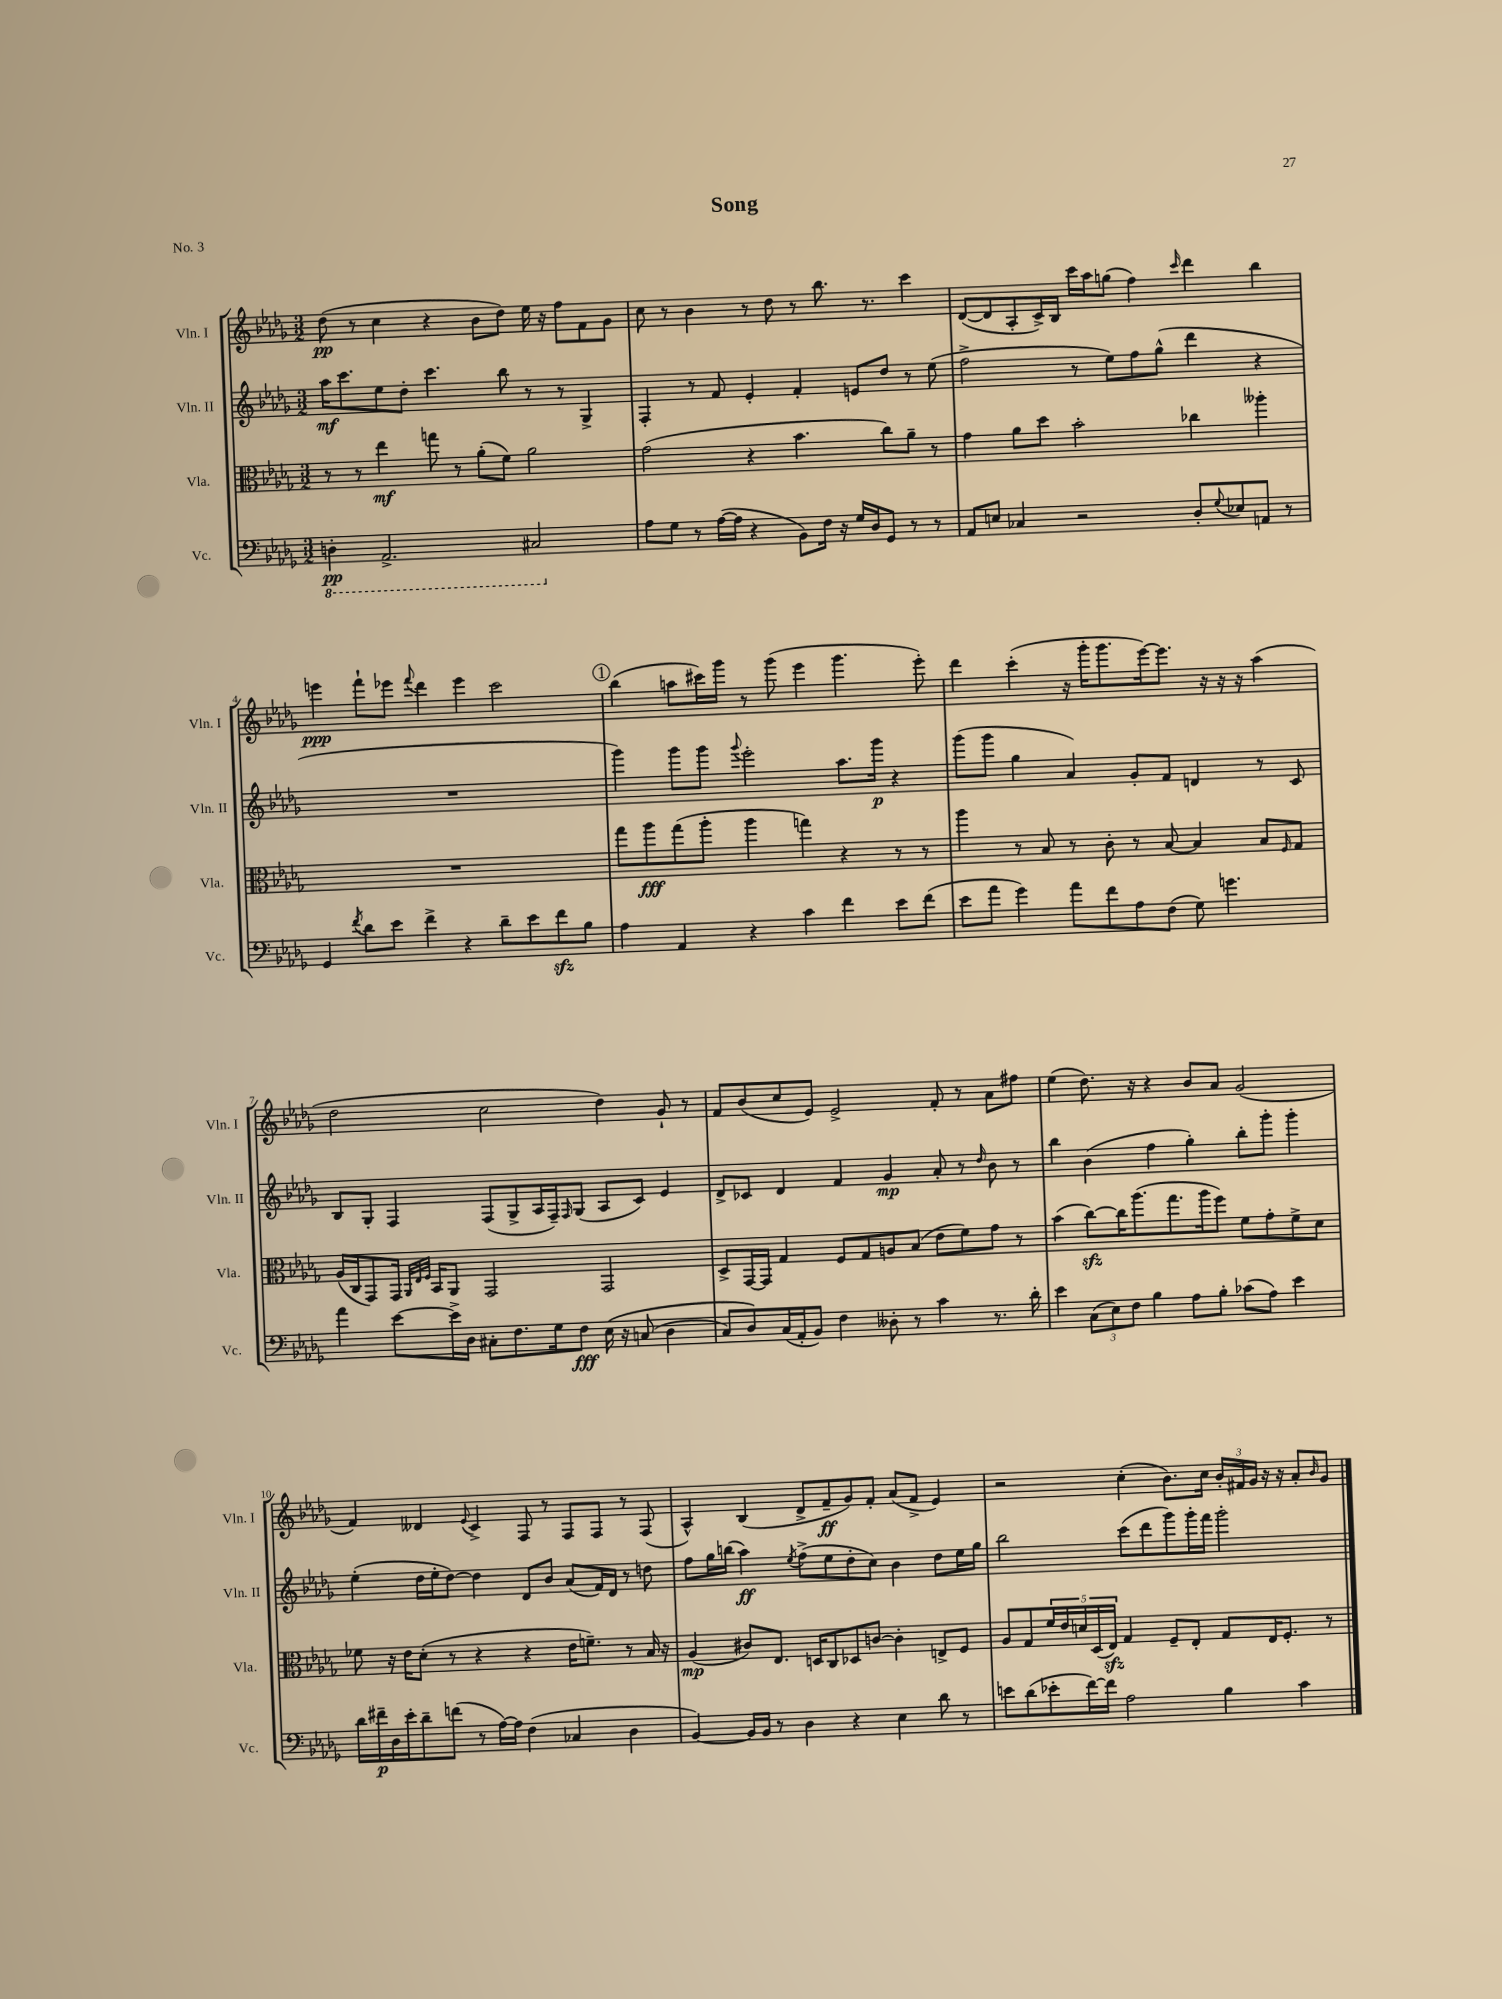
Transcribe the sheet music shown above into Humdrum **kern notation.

**kern	**kern	**kern	**kern
*staff4	*staff3	*staff2	*staff1
*clefF4	*clefC3	*clefG2	*clefG2
*k[b-e-a-d-g-]	*k[b-e-a-d-g-]	*k[b-e-a-d-g-]	*k[b-e-a-d-g-]
*M3/2	*M3/2	*M3/2	*M3/2
4DD'\	8r	16aa-\LK	(8dd-\
.	.	8.ccc\	.
.	8r	.	8r
2.AAA-^/	4ee-\	8ee-\	4cc\
.	.	8dd-'\J	.
.	8gg\	4.ccc\	4r
.	8r	.	.
.	(8a-'\L	.	8b-\L
.	8f\J)	8bb-\	8dd-\J)
2CC#/	2a-\	8r	16ee-\
.	.	.	16r
.	.	8r	8ff\L
.	.	4G-^/	8f\
.	.	.	8g-\J
=	=	=	=
8A-\L	(2g-\	4F'/	8cc\
8G-\J	.	.	8r
8r	.	8r	4b-\
([16A-\LL	.	8f/	.
16A-\]JJ	.	.	.
4r	4r	4e-'/	8r
.	.	.	8dd-\
8BB-\L)	4.b-\	4f'/	8r
16F\Jk	.	.	8.bb-\
16r	.	.	.
16G-/LL	.	8e/L	.
16D-/J	.	.	8.r
8GG-/J	8cc\L)	8dd-/J	.
8r	8a-~\J	8r	4ccc\
8r	8r	(8ee-\	.
=	=	=	=
8AA-/L	4g-\	2ff^\	([8d-/L
8E/J	.	.	8d-/]
4C-/	8a-\L	.	8A-'/
.	8dd-\J	.	16c^/L)
.	.	.	16B-/JJ
2r	2b-'\	8r	16ccc\LL
.	.	.	16aa-\J
.	.	8ee-\L)	(8gg\J
.	.	8ff\	4ff\)
.	.	(8gg-^^\J	.
.	.	.	16qqccc/
8D-'/L	4cc-\	4ddd-\	4ddd-\
8qqG-/	.	.	.
8E-/	.	.	.
8AA/J	4aa--'\	4r	4bb-\
8r	.	.	.
=	=	=	=
4GG-/	1.r	1.r	4eee\
8qf/	.	.	.
8d-\L	.	.	8fff`\L
8e-\J	.	.	8eee-\J
.	.	.	8qqfff/
4f^\	.	.	4ddd-\
4r	.	.	4eee-\
8d-~\L	.	.	2ccc\
8e-\	.	.	.
8f\	.	.	.
8B-\J	.	.	.
=	=	=	=
4A-\	8gg-\L	4ggg-\)	(4bb-\
.	8aa-\	.	.
4AA-/	(8gg-\	8ggg-\L	8aa\L
.	8aa-'\J	8ggg-\J	16ccc#\L)
.	.	.	16ggg-\JJ
.	.	8qqggg-/	.
4r	4aa-\	2eee-'\	8r
.	.	.	(8ggg-\
4c\	4gg\)	.	4eee-\
4f\	4r	8.aa-\L	4.ggg-\
.	.	16ggg-\Jk	.
8e-\L	8r	4r	.
(8f\J	8r	.	8eee-'\)
=	=	=	=
8e-\L	4aa-\	(8ggg-\L	4ddd-\
8a-\J	.	8ggg-\J	.
4g-\)	8r	4gg-\	(4ccc'\
.	8B-/	.	.
8a-\L	8r	4a-/)	16r
.	.	.	16ggg-'\LK
8f\	8c'\	.	8.ggg-\
8A-\	8r	8g-'/L	.
.	.	.	[16eee-\k)
(8F\J	[8B-/	8f/J	8.eee-\]J
8G-\)	4B-/]	4d/	.
.	.	.	16r
4.g\	.	.	16r
.	.	.	16r
.	8B-/L	8r	(4aa-\
.	16qqF/	.	.
.	8G-/J	8c/	.
=	=	=	=
4a-\	(16A-/LL	8B-/L	2dd-\
.	16C/J	.	.
.	8GG-/)	8G-'/J	.
[8e-\L	16GG-/Jk	4F/	.
.	32qqAA-/LLL	.	.
.	32qqE-/	.	.
.	32qqF/JJJ	.	.
.	16BB-/LK	.	.
16e-^\]L	8AA-/J	.	.
16D-\JJ	.	.	.
8C#'\L	2GG-/	(8F/L	2cc\
8.F\	.	8G-^/	.
.	.	16A-/L	.
16G-\k	.	16F~/J)	.
.	.	16qqF/	.
8F\J	.	(8G-/J	.
&(16E-\	2GG-/	8A-/L	4dd-\)
16r	.	.	.
(8C/	.	8c/J)	.
4D-\	.	4e-/	8g-`/
.	.	.	8r
=	=	=	=
8C/L)	8D-^/L	8d-^/L	8f/L
8D-/&)	[16GG-/L	8c-/J	(8b-/
.	16GG-/]JJ	.	.
(16C/L	4G-/	4d-/	8cc/
16AA-'/J	.	.	.
8BB-/J)	.	.	8e-/J)
4F\	8F/L	4f/	2e-^/
.	8G-/	.	.
8D--'\	8A/	4g-/	.
8r	(8B-/J	.	.
4c\	8e-\L	8a-'/	8f'/
.	8f\)	8r	8r
.	.	16qqdd-/	.
8.r	8g-\J	8b-\	8a-\L
.	8r	8r	8ff#\J
16d-'\	.	.	.
=	=	=	=
4e-\	(4b-\	4bb-\	(4ee-\
(12C\L	[8cc\L)	(4b-\	8.dd-\)
12E-\)	.	.	.
.	16cc\]K	.	.
12F\J	.	.	.
.	(8.aa-\	.	16r
4B-\	.	4ff\	4r
.	8.gg-\	.	.
8A-\L	.	4gg-'\)	8b-/L
.	16aa-\k	.	.
8B-'\J	8ff\J)	.	8a-/J
(8c-\L	8f\L	8bb-'\L	(2g-/
8A-\J)	8g-'\	8ggg-'\J	.
4e-\	8f^\	4ggg-'\	.
.	8d-\J	.	.
=	=	=	=
16d-\LL	8f-\	(4ee-'\	4f/)
16f#~\	.	.	.
16D-\	16r	.	.
16e-'\J	16e-\LK	.	.
8d-~\	(8d-'\J	16dd-\LL	4d--/
.	.	16ee-'\J	.
(8f\J	8r	[8dd-\J)	.
.	.	.	8qqe-/
8r	4r	4dd-\]	4c^/
[16A-\LL)	.	.	.
16A-\]JJ	.	.	.
(4F\	4r	8d-/L	8F/
.	.	8b-/J	8r
4C-/	16e-\LK	(8a-/L	8F/L
.	8.f~\J)	.	.
.	.	16f/L)	8F/J
.	.	16d-/JJ	.
4D-\	8r	8r	8r
.	16B-/	8dd\	(8F/
.	16r	.	.
=	=	=	=
[4BB-/)	(4A-/	8ff\L	4A-^^/)
.	.	16gg-\L	.
.	.	(16bb\JJ	.
16BB-/]LL	8c#/L)	4aa-\)	(4B-/
16BB-/JJ	.	.	.
8r	8.E-/J	.	.
.	.	8qee-/	.
4D-\	.	(8ff^\L	8d-^/L
.	16D/LK	.	.
.	8C/	8ee-\	8f~/
4r	8D-/	8dd-'\	8g-/)
.	[8c/J	8cc\J)	8f'/J
4E-\	4c'\]	4b-\	(8a-/L
.	.	.	8f^/J
8d-\	8E^/L	8dd-\L	4e-/)
8r	8F/J	16ee-\L	.
.	.	16gg-\JJ	.
=	=	=	=
8e\L	8A-/L	2bb-\	2r
(8d-\	8G-/	.	.
8e-'\	20f/L	.	.
.	20e-/	.	.
.	20d/	.	.
[16f\L)	.	.	.
.	(20D-/	.	.
16f\]JJ	.	.	.
.	20E-/JJ)	.	.
2A-\	4G-/	(8ccc\L	(4cc'\
.	.	8ddd-\	.
.	8F~/L	8ggg-\)	8.b-\L)
.	8E-'/J	16ggg-'\L	.
.	.	16fff\JJ	16cc\Jk
4B-\	8G-/L	2ggg-'\	24b-'/LL
.	.	.	24f#/
.	.	.	24g-/JJ
.	16E-/K	.	16r
.	8.F'/J	.	16r
4c\	.	.	8a-'/L
.	.	.	16qqb-/
.	8r	.	8g-/J
==	==	==	==
*-	*-	*-	*-
